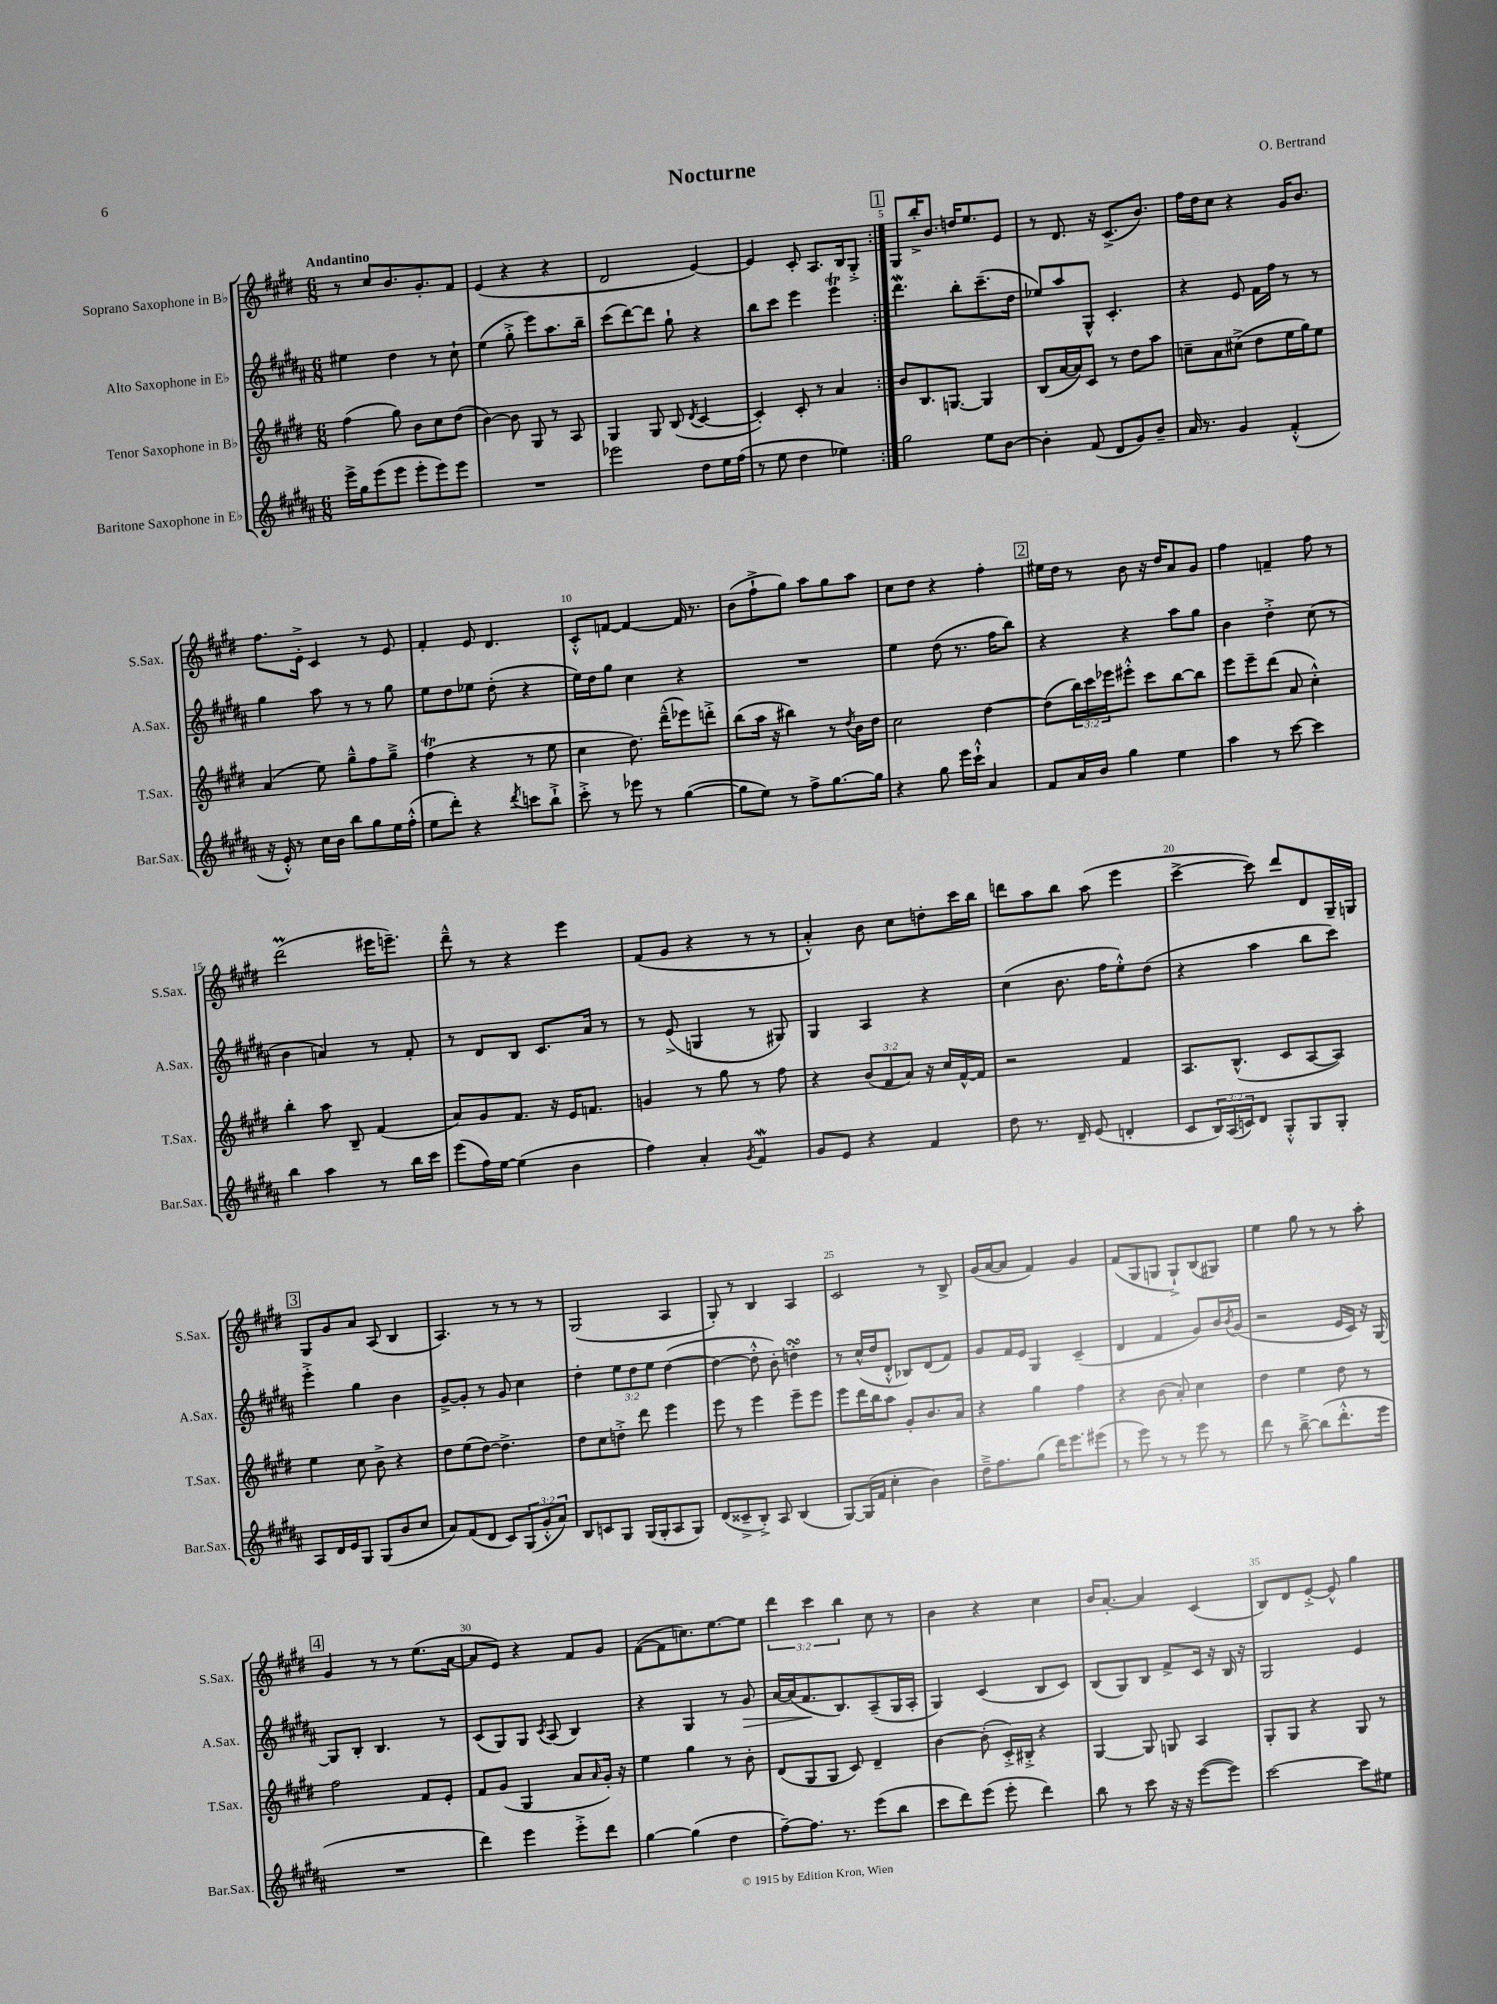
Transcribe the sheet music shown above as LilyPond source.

\header { title = "Nocturne" composer = "O. Bertrand" }
<<
\new StaffGroup <<
\new Staff = "s0" \with { instrumentName = "Soprano Saxophone in Bb" shortInstrumentName = "S.Sax." } {
    \clef treble \key e \major \numericTimeSignature \time 6/8 \override Staff.TupletNumber.text = #tuplet-number::calc-fraction-text \tempo "Andantino"
    \repeat volta 2 { r8 cis''8 b'8. gis'8.-. fis'8 |
    e'4( r4 r4 |
    dis'2 e'4~) |
    e'4 cis'8-. a8. b16 gis8-.-> | }
    \mark \markup { \box "1" } gis8 b''16-.-> b'8. d''16 e''8. e'8 |
    r8 dis'8. r16 cis'8.->( b'8.) |
    fis''16 dis''16 cis''8 r4 gis'16 b'8. |
    fis''8. e'16-.-> cis'4 r8 e'8 |
    fis'4-. e'8 dis'4. |
    cis'8-.-^ f'8~ f'4~ f'16 r8. |
    b'8( fis''8-!-> gis''8) a''8 gis''8 a''8 |
    cis''8 dis''8 r4 fis''4-. |
    \mark \markup { \box "2" } eis''16 dis''16 r8 b'8 r16 dis''16 a'8 gis'8 |
    fis''4 f'4-- fis''8 r8 |
    dis'''2\prall( eis'''16 e'''8.--) |
    dis'''8---^ r8 r4 e'''4 |
    fis'8( gis'8 r4 r8 r8 |
    a'4-.-^) b'8 cis''8 d''8-. cis'''16 b''16 |
    d'''8 a''8 b''8 a''8( e'''4 |
    cis'''4~-> cis'''8) dis'''8 dis'8 gis16-- g16 |
    \mark \markup { \box "3" } gis8 gis'8 a'8 a8( b4 |
    a4.) r8 r8 r8 |
    gis2( a4 |
    gis8-.) r8 b4 a4 |
    cis'2 r8 b8-> |
    gis'16( a'16~ a'8 fis'4) gis'4 |
    fis'8( gis8 g8 g8-!->) b8( gis8) |
    e''4 gis''8 r8 r8 a''8-. |
    \mark \markup { \box "4" } gis'4 r8 r8 e''8.( a'16~ |
    a'8 e'8) r4 fis'8 gis'8 |
    fis'8~( fis'8 c''8.) e''8.~ e''8 |
    \tuplet 3/2 { dis'''4 cis'''4 b''4 } cis''8 r8 |
    b'4 r4 cis''4 |
    b'16 a'8.~-. a'4 cis'4( |
    b8) dis'8 e'8~-.-> e'8-^ gis''4 \bar "|." |
}
\new Staff = "s1" \with { instrumentName = "Alto Saxophone in Eb" shortInstrumentName = "A.Sax." } {
    \clef treble \key b \major \numericTimeSignature \time 6/8 \override Staff.TupletNumber.text = #tuplet-number::calc-fraction-text
    \repeat volta 2 { eis''4 dis''4 r8 cis''8-! |
    e''4( gis''8-.-> e'''8) ais''8. b''16-- |
    cis'''8( dis'''8~) dis'''8 gis''8-! r4 |
    b''8 cis'''8 e'''4 e'''4\trill | }
    \mark \markup { \box "1" } dis'''4.\mordent b''8-. cis'''8.--( dis''16 |
    ees''8) ais''8 gis8-^ cis'4.-. |
    r4 e'8 fis'16 fis''16 r8 r8 |
    gis''4 ais''8 r8 r8 gis''8 |
    e''8 dis''8 ees''8 dis''8-.( r4 |
    e''16) dis''16 gis''8 cis''4 r4 |
    R2. |
    e''4 dis''8( r8. fis''16 b''8) |
    \mark \markup { \box "2" } r4 r4 ais''8 gis''8 |
    b'4 dis''4-.-> cis''8( r8 |
    b'4 a'4) r8 fis'8-. |
    r8 dis'8 b8 cis'8. ais'16 r8 |
    r8 e'8->( g4 r8 gis8) |
    gis4 ais4 r4 |
    cis''4( b'8. fis''16 e''8-.-^) dis''8( |
    r4 ais''4 b''8 cis'''8) |
    \mark \markup { \box "3" } e'''4-.-> gis''4 b'4 |
    gis'8~-> gis'8-. r8 gis'8 cis''4 |
    dis''4-. \tuplet 3/2 { e''8 dis''8 e''8 } dis''4~( |
    dis''4~ dis''8-.-^ b'8-.) d''4-.\turn |
    r8 cis''16-^( dis''16 dis'8-.-^ bes8) dis'8( fis'8) |
    gis'8 fis'16 e'16 gis4 cis'4--( |
    dis'4 fis'4 gis'8) b'16 \acciaccatura { b'8 } gis'16( |
    r2 e'16 cis'16) r16 gis16~ |
    \mark \markup { \box "4" } gis8 b8-. b4. r8 |
    cis'8( gis8) gis8 \acciaccatura { cis'8 } ais8( b4) |
    r4 gis4 r8 gis'8\> |
    ais'16~ ais'16( fis'8.\! b8.) ais8--( gis16 ais16-. |
    gis4) cis'4( b8 cis'8) |
    b8( gis8) b8 fis'8-> cis'16 r16 b16 r16 |
    gis2 e'4 \bar "|." |
}
\new Staff = "s2" \with { instrumentName = "Tenor Saxophone in Bb" shortInstrumentName = "T.Sax." } {
    \clef treble \key e \major \numericTimeSignature \time 6/8 \override Staff.TupletNumber.text = #tuplet-number::calc-fraction-text
    \repeat volta 2 { fis''4( gis''8) b'8 cis''8 dis''8( |
    b'4~) b'8 gis8 r8 a8 |
    gis4 gis8 b8( \acciaccatura { dis'8 } cis'4~ |
    cis'4-.) cis'8-. r8 a'4 | }
    \mark \markup { \box "1" } b'8 b8. g8.~ g4 |
    b8( a'16~ a'16) cis'8 r8 dis''8 a''8 |
    c''8-- a'8 cis''8->( dis''8 e''16 gis''16) e''8 |
    a'4( e''8) gis''8---^ fis''8 gis''8---> |
    fis''4\trill( r4 r8 e''8 |
    cis''4 dis''8.) dis'''16---^( ees'''8) d'''8-.-> |
    b''8( a''16 r16 bis''4) r8 \acciaccatura { dis''8 } b'16 dis''16 |
    cis''2 dis''4~ |
    \mark \markup { \box "2" } dis''8( \tuplet 3/2 { b''16) cis'''16 ees'''16 } eis'''8-.-^ cis'''8 b''8~ b''8 |
    e'''8 e'''8-- dis'''8( a'8 cis''4-.-^) |
    b''4-. a''8 b8-- fis'4( |
    a'8) gis'8 fis'8. r16 e'16 f'8. |
    g'4 r8 gis''8 r8 fis''8 |
    r4 \tuplet 3/2 { b'8( fis'8 a'8) } r16 cis''16 fis'16~-^ fis'16 |
    r2 fis'4 |
    a8. b8.-^( cis'8 a8~ a8) |
    \mark \markup { \box "3" } e''4 cis''8 b'8-> r4 |
    dis''8 e''8( dis''8~) dis''4.-> |
    dis''8 cis''8 d''8-.-> dis'''8 e'''4 |
    e'''8 r8 e'''4 e'''8-- e'''8 |
    e'''8 dis'''16 b''16 a''8 gis'8-. b'8. a'16 |
    r4 gis''4 fis''4 |
    r4 b'8( a'8-.) cis''4 |
    dis''4 e''4 dis''8 r8 |
    \mark \markup { \box "4" } fis''2 fis'8 e'8-. |
    fis'8 gis'8( gis4 a'8 \grace { a'16 } gis'16-.) r16 |
    e''4 gis''4 r8 b'8-. |
    dis'8( gis8 gis8 cis'8) dis'4-- |
    b'4~ b'8-.( cis'16-.->) bis16-.-> r4 |
    gis4~ gis8 g8 a4 |
    gis8-. gis8 r4 gis8 r8 \bar "|." |
}
\new Staff = "s3" \with { instrumentName = "Baritone Saxophone in Eb" shortInstrumentName = "Bar.Sax." } {
    \clef treble \key b \major \numericTimeSignature \time 6/8 \override Staff.TupletNumber.text = #tuplet-number::calc-fraction-text
    \repeat volta 2 { e'''16-> gis''16 e'''8( e'''8 e'''8-. e'''8) e'''8 |
    R2. |
    ees'''2 dis''8 e''16 fis''16( |
    r8 e''8 dis''4 ees''4) | }
    \mark \markup { \box "1" } gis''2 e''8 b'8~ |
    b'4-. fis'8( dis'8 gis'8) b'8-- |
    ais'16 r8. gis'4 fis'4-.-^( |
    r16 e'16-.-^) r8 cis''16 b'16 b''8 gis''8 e''16 fis''16-.-^( |
    e''8 dis'''8-.) r4 \acciaccatura { dis'''8 } c'''8 b''8-!-> |
    cis'''8-.-> r8 ees'''8 r8 gis''4~( |
    gis''8 e''8) r8 fis''8-> gis''8.~ gis''16 |
    r4 gis''8 e'''16 cis'''16-!-^ ais'4 |
    \mark \markup { \box "2" } fis'8 ais'16 b'16 gis''4 e''4 |
    ais''4 r8 cis'''8~ cis'''4 |
    b''4 ais''4 r8 b''16 cis'''16 |
    e'''8( fis''16) e''16~ e''4( b'4 |
    fis''4) ais'4-. \acciaccatura { gis'8 } fis'4\mordent |
    gis'8 e'8 r4 fis'4 |
    dis''8 r8. dis'16-- e'8( d'4-. |
    cis'8 \tuplet 3/2 { b16) ais16( c'16) } dis'8 gis8-.-^ gis8 gis8-. |
    \mark \markup { \box "3" } ais8 dis'16 e'16 gis8 gis8( b'8 cis''8 |
    ais'8) fis'8( dis'8 cis'8) \tuplet 3/2 { gis8( gis'8-.-^ ais'8) } |
    b8 c'8 gis8 gis16( gis16-. ais8 gis8) |
    dis'8( cisis'8---> b8-.->) ais8 b4( |
    gis8~) gis16( fis'16 cis''4-. b'4) |
    dis''16---> fis''8. gis''8( dis'''16) e'''8. eis'''8( |
    r8 e'''8) r8 r8 e'''8 r8 |
    dis'''8 r8 b''8~---> b''8( dis'''8.-.-^ e'''16 |
    \mark \markup { \box "4" } R2. |
    dis'''4) e'''4 e'''8-.-> dis'''8 |
    gis''4~ gis''4( dis''4 |
    fis''8~--) fis''8. r8. e'''8( b''8 |
    cis'''8 dis'''8) e'''8( e'''8-. dis'''4) |
    b''8 r8 cis'''8 r16 r16 e'''8~( e'''8) |
    cis'''2~ cis'''8 eis''8 \bar "|." |
}
>>
>>
\layout { \context { \Score \override BarNumber.break-visibility = ##(#f #t #t) barNumberVisibility = #(every-nth-bar-number-visible 5) } }
